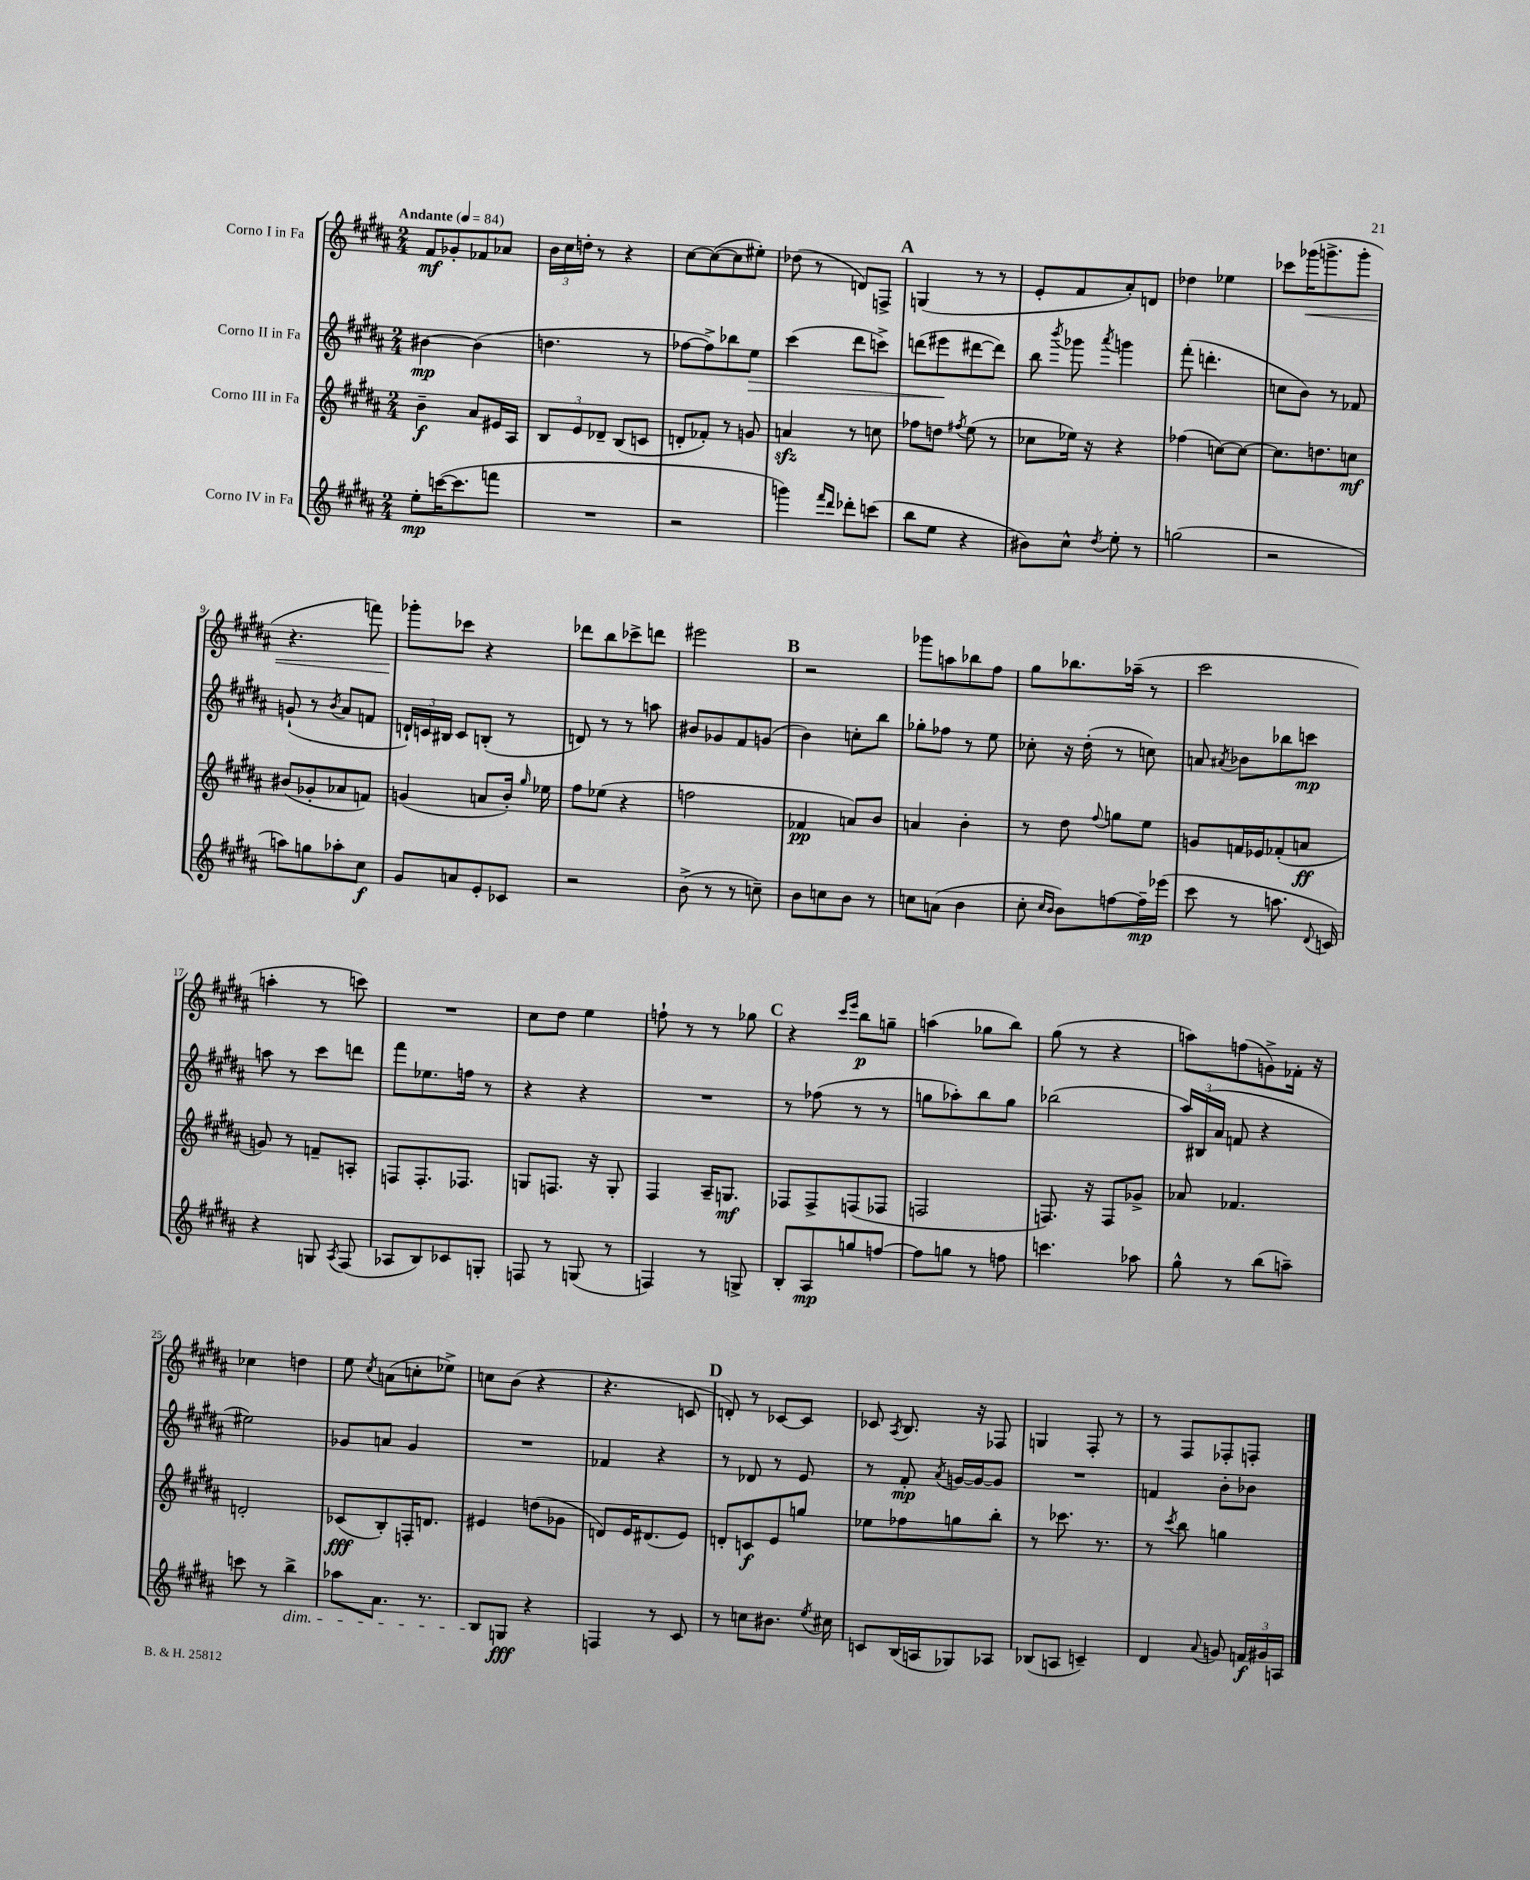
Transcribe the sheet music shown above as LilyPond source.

<<
\new StaffGroup <<
\new Staff = "s0" \with { instrumentName = "Corno I in Fa" } {
    \clef treble \key b \major \numericTimeSignature \time 2/4 \tempo "Andante" 4 = 84
    \autoBeamOff fis'8[\mf ges'8-. fes'8 aes'8] |
    \tuplet 3/2 { b'16[ cis''16 d''16]-. } r8 r4 |
    cis''8[~ cis''8~( cis''8 eis''8]-.) |
    des''8( r8 d'8[) f8]-> |
    \mark \markup { \bold "A" } g4( r8 r8 |
    e'8[-. fis'8 ais'8-.) d'8] |
    des''4 ees''4 |
    ces'''8[ ges'''16\<( g'''8.-> g'''8]-. |
    r4. f'''8) |
    ges'''8[-.\! ces'''8] r4 |
    des'''8[ b''8 ces'''8-> d'''8] |
    eis'''2 |
    \mark \markup { \bold "B" } r2 |
    ges'''8[ a''8 bes''8 fis''8] |
    gis''8[ bes''8. aes''16]--( r8 |
    cis'''2 |
    a''4-. r8 c'''8) |
    R2 |
    cis''8[ dis''8] e''4 |
    f''8-! r8 r8 ges''8 |
    \mark \markup { \bold "C" } r4 \grace { cis'''16[ e'''16] } b''8[\p g''8]-- |
    a''4( ges''8[ b''8]) |
    gis''8( r8 r4 |
    a''8[) f''8( g'8->) fes'16]-. r16 |
    ces''4 d''4 |
    e''8 \acciaccatura { cis''8 } a'8[( c''8-. ees''8]->) |
    c''8[ b'8]( r4 |
    r4. c'8 |
    \mark \markup { \bold "D" } d'8-.) r8 ces'8[~ ces'8] |
    ces'8 \acciaccatura { ais8 } b8. r16 fes8 |
    g4 fis8-. r8 |
    r8 fis8[ fes8-. f8]-. \bar "|." |
}
\new Staff = "s1" \with { instrumentName = "Corno II in Fa" } {
    \clef treble \key b \major \numericTimeSignature \time 2/4
    \autoBeamOff bis'4~\mp bis'4( |
    d''4. r8 |
    fes''8[~ fes''8->) bes''8 e''8]\> |
    cis'''4( dis'''8[ c'''8]->) |
    \mark \markup { \bold "A" } d'''8[( eis'''8\! dis'''8~ dis'''8]) |
    b''8 \acciaccatura { b'''8 } ges'''8 \acciaccatura { ais'''8 } g'''4 |
    fis'''8-.( d'''4.-. |
    c''8[ b'8]) r8 fes'8 |
    g'8-!( r8 \acciaccatura { b'8 } ais'8[ f'8] |
    \tuplet 3/2 { d'16[-!) c'16 bis16] } c'8[ b8]-.( r8 |
    d'8) r8 r8 a''8 |
    bis'8[ ges'8 fis'8 g'8]( |
    \mark \markup { \bold "B" } b'4) c''8[-. b''8] |
    ges''8[-. fes''8] r8 e''8 |
    ces''8-. r16 dis''16-.( r8 c''8) |
    a'8 \acciaccatura { ais'8 } bes'8[ bes''8 c'''8]\mp |
    a''8 r8 cis'''8[ d'''8] |
    fis'''8[ ees''8. f''16] r8 |
    r4 r4 |
    R2 |
    \mark \markup { \bold "C" } r8 fes''8( r8 r8 |
    g''8[ aes''8-.) b''8 g''8] |
    bes''2( |
    \tuplet 3/2 { ais''16[) bis16( ais'16] } f'8 r4 |
    eis''2) |
    ges'8[ a'8] ges'4 |
    R2 |
    fes'4 r4 |
    \mark \markup { \bold "D" } r8 des'8 r8 e'8 |
    r8 fis'8-.\mp \acciaccatura { ais'8 } g'16[~ g'16~ g'8] |
    R2 |
    f'4 b'8[-. bes'8] \bar "|." |
}
\new Staff = "s2" \with { instrumentName = "Corno III in Fa" } {
    \clef treble \key b \major \numericTimeSignature \time 2/4
    \autoBeamOff b'4--\f ais'8[ eis'16 ais16] |
    \tuplet 3/2 { b8[ e'8 des'8]-- } b8[( c'8] |
    d'8[-. fes'8]-.) r8 g'8 |
    a'4\sfz r8 c''8 |
    \mark \markup { \bold "A" } fes''8[ d''8] \acciaccatura { fis''8 } e''8( r8 |
    ces''8[ ees''16]) r16 r4 |
    fes''4( c''8[~) c''8]~ |
    c''8.[ d''8. c''8]\mf |
    bis'8[( ges'8-. aes'8 f'8]) |
    g'4( a'8[ b'16]-.) \grace { gis''16 } ees''16 |
    fis''8[ ees''8]( r4 |
    f''2 |
    \mark \markup { \bold "B" } fes'4\pp a'8[) b'8] |
    a'4 b'4-. |
    r8 dis''8 \appoggiatura { fis''8 } g''8[ e''8] |
    g'8[ f'16 ees'16 fes'8-.( a'8]\ff |
    g'8) r8 f'8[-- a8]-. |
    f8[ f8.-. fes8.] |
    g8[ f8.] r16 g8-. |
    fis4 ais16[-- g8.]\mf |
    \mark \markup { \bold "C" } fes8[ fes8-> f8( fes8] |
    f2 |
    f8.) r16 f8[ ges'8]-> |
    aes'8 fes'4. |
    d'2-. |
    ces'8[\fff( b8-.) f16-. d'8.] |
    eis'4 d''8[( ges'8] |
    d'8[) e'16 dis'8.( e'8]) |
    \mark \markup { \bold "D" } d'8[-. c'8\f e'8 g''8] |
    ees''8[ fes''8 g''8 b''8]-. |
    r8 ces'''8. r8. |
    r8 \acciaccatura { cis'''8 } b''8 g''4 \bar "|." |
}
\new Staff = "s3" \with { instrumentName = "Corno IV in Fa" } {
    \clef treble \key b \major \numericTimeSignature \time 2/4
    \autoBeamOff e''8[-.\mp c'''16~( c'''8. f'''8] |
    R2 |
    r2 |
    g'''4) \grace { fis'''16[ dis'''16] } des'''8[-. c'''8]( |
    \mark \markup { \bold "A" } b''8[ e''8] r4 |
    bis'8[) cis''8]-^ \acciaccatura { dis''8 } e''8-. r8 |
    g''2( |
    r2 |
    a''8[) g''8 aes''8-. cis''8]\f |
    gis'8[ a'8 e'8-. ces'8] |
    r2 |
    b'8->( r8 r8 c''8--) |
    \mark \markup { \bold "B" } b'8[ c''8 b'8] r8 |
    c''8[ a'8]( b'4 |
    cis''8-. \grace { cis''16[ b'16] } b'8[) f''8~ f''16--\mp ees'''16]( |
    cis'''8 r8 a''8. \appoggiatura { dis'8 } c'16) |
    r4 g8 \acciaccatura { ais8 } fis8( |
    aes8[ b8) ces'8 g8]-. |
    f8 r8 g8( r8 |
    f4) r8 g8-> |
    \mark \markup { \bold "C" } b8[-. ais8\mp g''8 f''8]~ |
    f''8[ g''8] r8 f''8 |
    c'''4. aes''8 |
    gis''8-^ r8 b''8[( a''8]--) |
    c'''8 r8 b''4->\dim |
    aes''8[ ais'8.] r8. |
    b8[\! g8]\fff r4 |
    f4 r8 cis'8 |
    \mark \markup { \bold "D" } r8 c''8[ bis'8.] \acciaccatura { e''8 } cis''16 |
    c'8[ b16( a16 ges8) aes8] |
    bes8[( a8] c'4--) |
    dis'4 \appoggiatura { ais'8 } g'8 \tuplet 3/2 { f'16[\f gis'16 a16] } \bar "|." |
}
>>
>>
